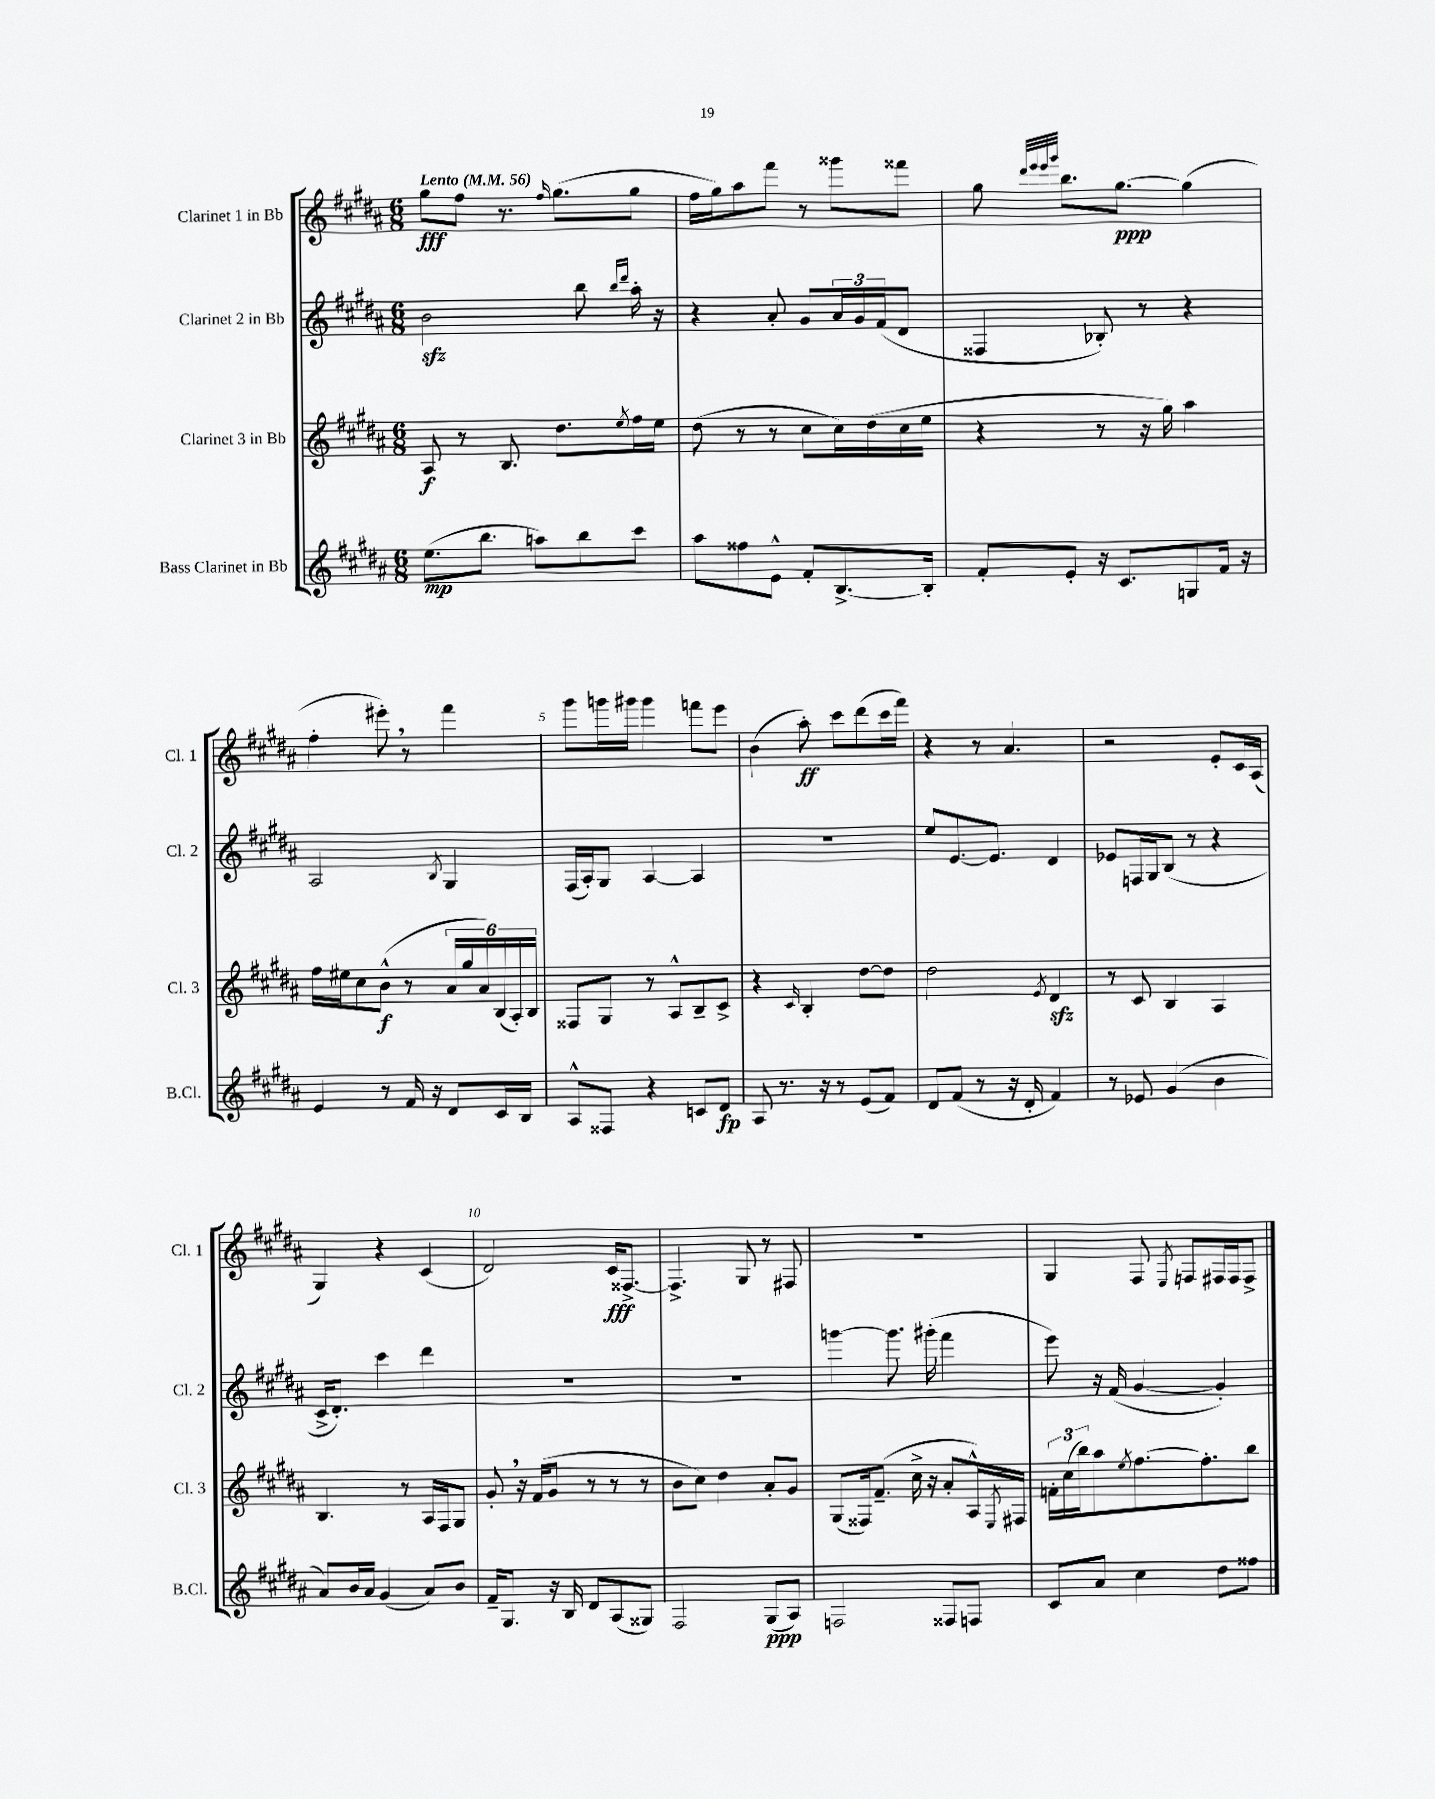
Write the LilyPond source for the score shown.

<<
\new StaffGroup <<
\new Staff = "s0" \with { instrumentName = "Clarinet 1 in Bb" shortInstrumentName = "Cl. 1" } {
    \clef treble \key b \major \numericTimeSignature \time 6/8 \tempo "Lento" 4 = 56
    gis''8\fff fis''8 r8. \grace { fis''16 } gis''8.( gis''8 |
    fis''16 gis''16) ais''8 fis'''8 r8 gisis'''8 fisis'''8 |
    gis''8 \grace { dis'''32 e'''32 e'''32 gis'''32 } b''8. gis''8.~\ppp gis''4( |
    fis''4-. eis'''8-.) \breathe r8 fis'''4 |
    gis'''8 g'''16 gis'''16 gis'''4 f'''8 e'''8 |
    b'4( ais''8-.\ff) cis'''8 dis'''8( cis'''16 fis'''16) |
    r4 r8 ais'4. |
    r2 e'8-. cis'16 ais16( |
    gis4) r4 cis'4( |
    dis'2) cis'16\fff fisis8.~-> |
    fisis4.-> gis8 r8 fis8 |
    R2. |
    gis4 fis8 \acciaccatura { e8 } f8 fis16 fis16 fis8-> \bar "|." |
}
\new Staff = "s1" \with { instrumentName = "Clarinet 2 in Bb" shortInstrumentName = "Cl. 2" } {
    \clef treble \key b \major \numericTimeSignature \time 6/8
    b'2\sfz b''8 \grace { b''16 dis'''16 } ais''16-. r16 |
    r4 ais'8-. gis'8 \tuplet 3/2 { ais'16 gis'16 fis'16( } dis'8 |
    fisis4 bes8-.) r8 r4 |
    ais2 \acciaccatura { b8 } gis4 |
    fis16( ais16-.) gis8 ais4~ ais4 |
    R2. |
    e''8 e'8.~ e'8. dis'4 |
    ees'8 f16 gis16 b8( r8 r4 |
    cis'16-> dis'8.-.) cis'''4 dis'''4 |
    R2. |
    R2. |
    g'''4~ g'''8. gis'''16-.( fis'''4 |
    e'''8) r16 fis'16( gis'4~ gis'4-.) \bar "|." |
}
\new Staff = "s2" \with { instrumentName = "Clarinet 3 in Bb" shortInstrumentName = "Cl. 3" } {
    \clef treble \key b \major \numericTimeSignature \time 6/8
    ais8\f r8 b8. dis''8. \acciaccatura { e''8 } fis''16 e''16 |
    dis''8( r8 r8 cis''8 cis''16) dis''16( cis''16 e''16 |
    r4 r8 r16 gis''16) ais''4 |
    fis''16 eis''16 cis''8 b'8-^\f( r8 \tuplet 6/4 { ais'16 gis''16 ais'16) b16( ais16-.) b16 } |
    fisis8 gis8 r8 ais8-^ b8-- cis'8-> |
    r4 \grace { cis'16 } b4-. dis''8~ dis''8 |
    dis''2 \acciaccatura { e'8 } dis'4\sfz |
    r8 cis'8 b4 ais4 |
    b4. r8 ais16 fis16 gis8 |
    gis'8-. \breathe r16 fis'16( gis'8 r8 r8 r8 |
    b'8 cis''8) dis''4 ais'8-. gis'8 |
    gis8( fisis16) fis'8.--( cis''16-> r16 ais'8-. ais16-^) \acciaccatura { e8 } fis16 |
    \tuplet 3/2 { f'16-. cis''16( b''16) } ais''8 \acciaccatura { e''8 } fis''8.~ fis''8.-. b''8 \bar "|." |
}
\new Staff = "s3" \with { instrumentName = "Bass Clarinet in Bb" shortInstrumentName = "B.Cl." } {
    \clef treble \key b \major \numericTimeSignature \time 6/8
    e''8.\mp( b''8. a''8) b''8 cis'''8 |
    ais''8 fisis''8 e'8-^ fis'8-. b8.~-> b16-. |
    fis'8-. e'8-. r16 cis'8. g8 fis'16 r16 |
    e'4 r8 fis'16 r16 dis'8 cis'16 b16 |
    ais8-^ fisis8 r4 c'8 dis'8\fp |
    ais8 r8. r16 r8 e'8( fis'8) |
    dis'8 fis'8( r8 r16 dis'16-. fis'4) |
    r8 ees'8 gis'4( b'4 |
    ais'8) b'16 ais'16 gis'4( ais'8) b'8 |
    fis'16-- gis8. r16 b16 dis'8 ais8( gisis8) |
    fis2 gis8\ppp( ais8) |
    f2 fisis8 f8 |
    cis'8 ais'8 cis''4 dis''8 fisis''8 \bar "|." |
}
>>
>>
\layout { \context { \Score \override BarNumber.break-visibility = ##(#f #t #t) barNumberVisibility = #(every-nth-bar-number-visible 5) } }
